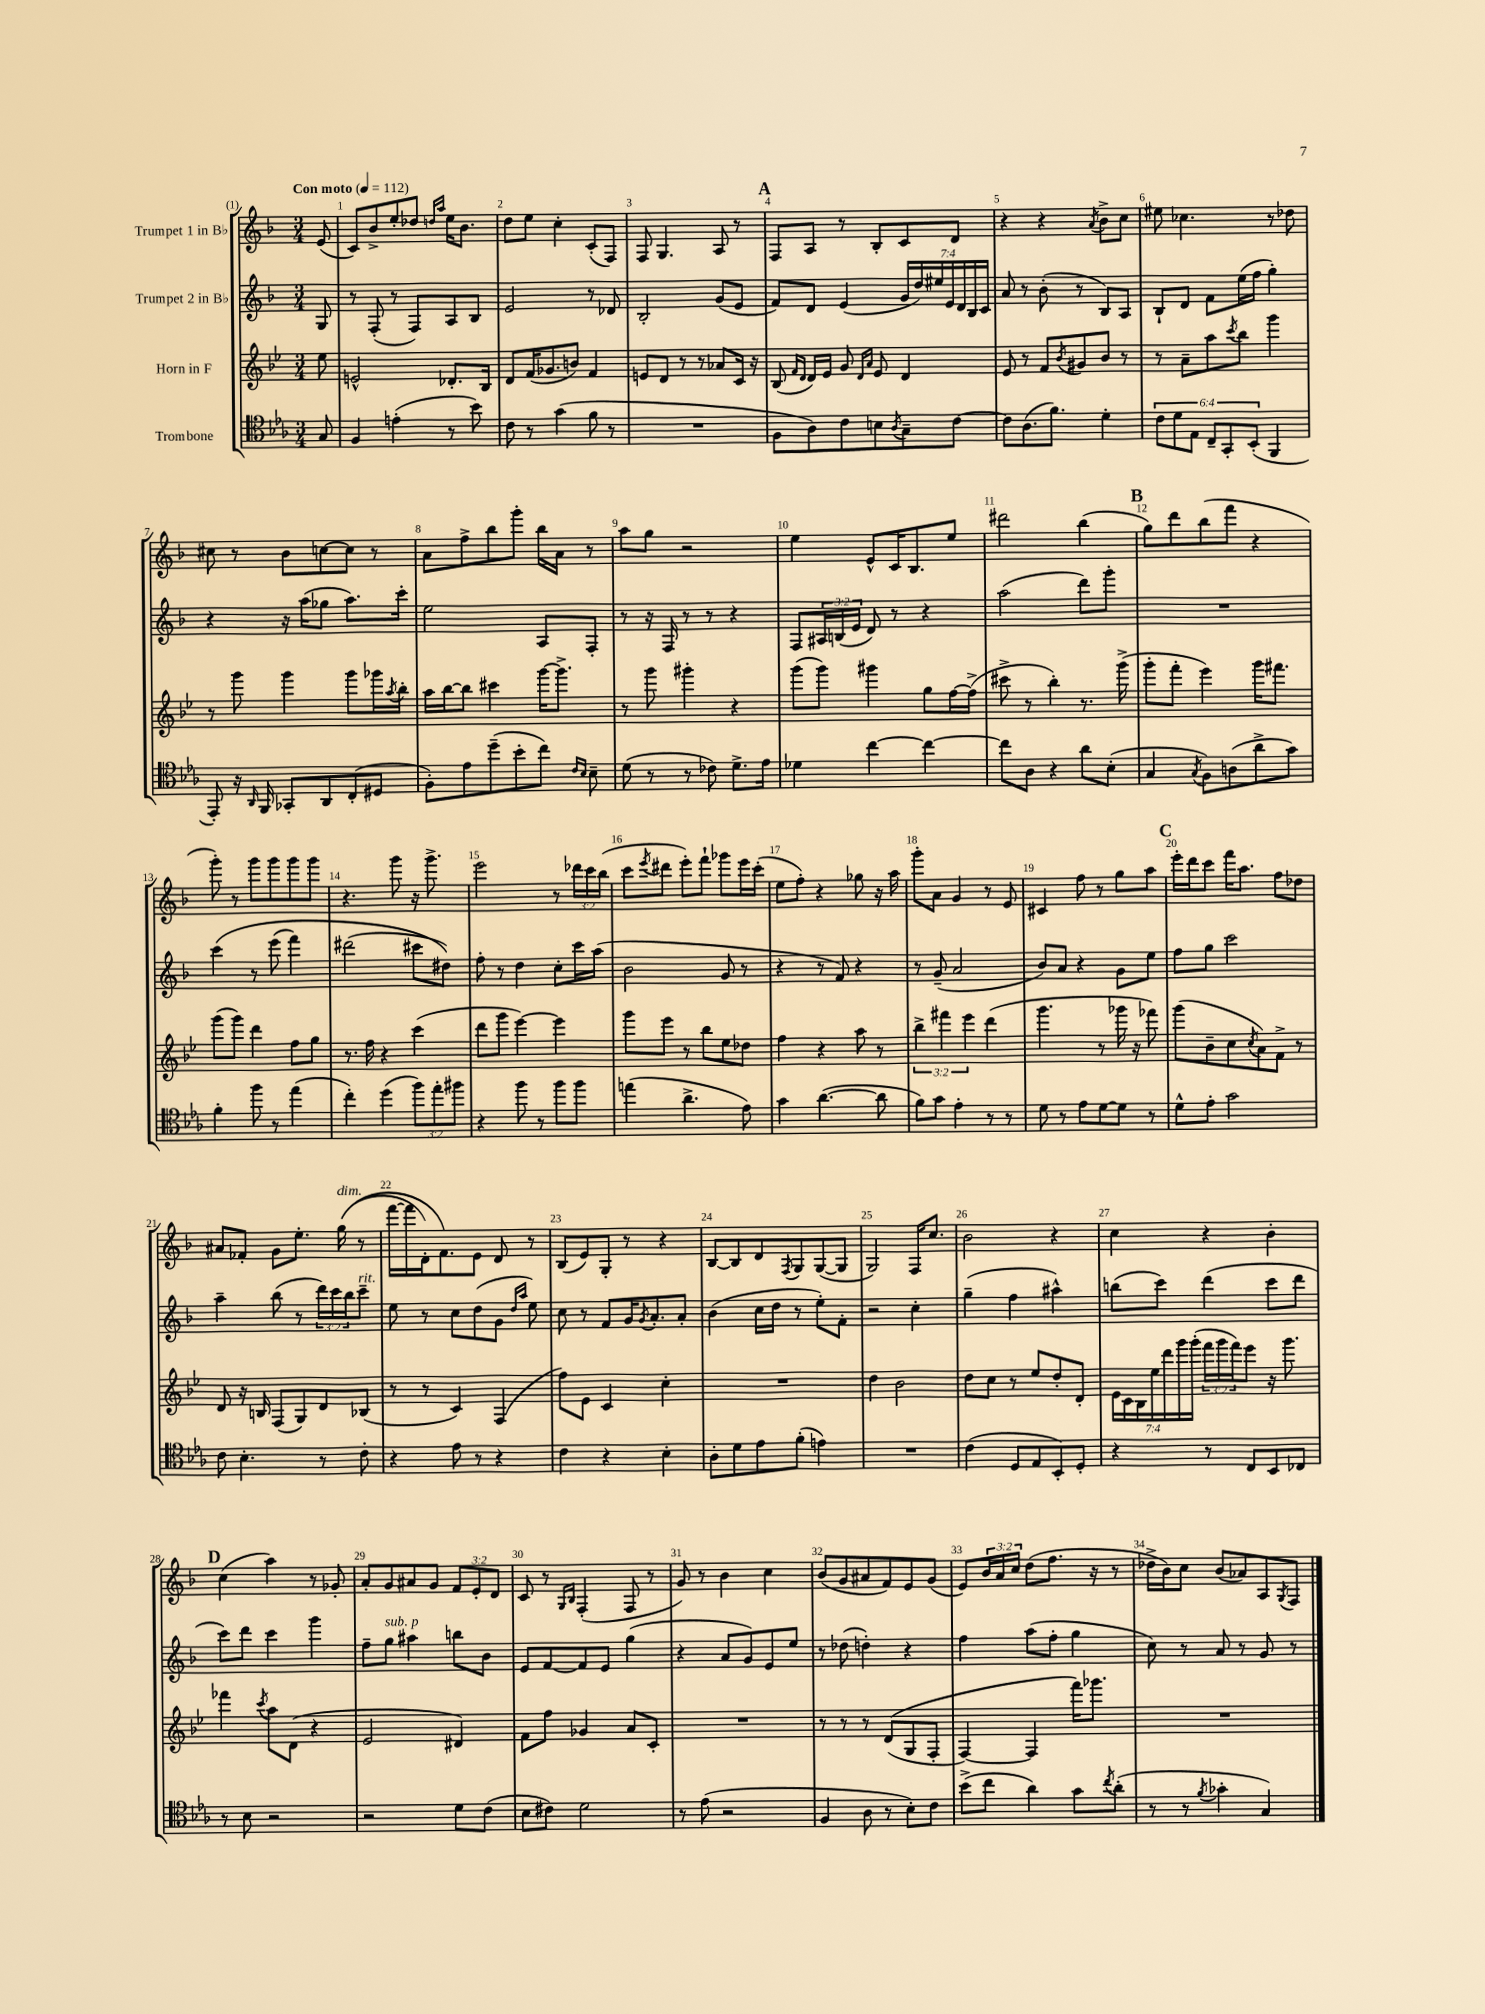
<<
\new StaffGroup <<
\new Staff = "s0" \with { instrumentName = "Trumpet 1 in Bb" } {
    \clef treble \key f \major \numericTimeSignature \time 3/4 \override Staff.TupletNumber.text = #tuplet-number::calc-fraction-text \partial 8 \tempo "Con moto" 4 = 112
    e'8( |
    c'8) bes'8-> e''8-. des''8 \grace { d''16 a''16 } e''16 bes'8. |
    d''8 e''8 c''4-. c'8-.( f8) |
    f8 g4. a8 r8 |
    \mark \markup { \bold "A" } f8 a8 r8 bes8-. c'8 d'8 |
    r4 r4 \acciaccatura { a'8 } bes'8-> c''8 |
    eis''8 ces''4. r8 des''8 |
    cis''8 r8 bes'8 c''8~ c''8 r8 |
    a'8 f''8-> bes''8 g'''8-. bes''16 a'16 r8 |
    a''8 g''8 r2 |
    e''4 e'8-^ c'16 bes8. e''8 |
    dis'''2 bes''4( |
    \mark \markup { \bold "B" } g''8) d'''8 bes''8( f'''8 r4 |
    g'''8-.) r8 g'''8 g'''8 g'''8 g'''8 |
    r4. g'''8 r16 g'''8.-> |
    e'''2 r8 \tuplet 3/2 { des'''16 c'''16 bes''16( } |
    c'''8 \acciaccatura { e'''8 } dis'''8 e'''8-.) f'''8-! ges'''8 e'''16 c'''16-.( |
    e''8 f''8-.) r4 ges''8 r16 a''16 |
    g'''8-. a'8 g'4 r8 e'8 |
    cis'4 f''8 r8 g''8 a''8 |
    \mark \markup { \bold "C" } e'''16-. d'''16 c'''8 f'''16 a''8. f''8 des''8 |
    ais'8 fes'8-. g'8 e''8.-. g''16^\markup { \italic "dim." }(\( r8 |
    f'''16~ f'''16 d'16-.) f'8.\) e'8 d'8 r8 |
    bes8( e'8) g8-. r8 r4 |
    bes8~ bes8 d'8 \acciaccatura { f8 } g8 g8~( g8 |
    g2) f16 c''8. |
    bes'2 r4 |
    c''4 r4 bes'4-. |
    \mark \markup { \bold "D" } c''4( a''4) r8 ges'8-. |
    a'8-. g'8 ais'8 g'8 \tuplet 3/2 { f'8 e'8-. d'8 } |
    c'8 r8 \grace { g16 bes16 } f4-.( f8 r8 |
    g'8) r8 bes'4 c''4 |
    bes'8( g'8 ais'8 f'8) e'8 g'8( |
    e'8) \tuplet 3/2 { bes'16 a'16 c''16 } d''8( f''8. r16 r8 |
    des''16-> bes'16) c''8 bes'8( aes'8) a8 \acciaccatura { g8 } f8 \bar "|." |
}
\new Staff = "s1" \with { instrumentName = "Trumpet 2 in Bb" } {
    \clef treble \key f \major \numericTimeSignature \time 3/4 \override Staff.TupletNumber.text = #tuplet-number::calc-fraction-text \partial 8
    g8 |
    r8 f8-.( r8 f8) a8 bes8 |
    e'2 r8 des'8 |
    bes2-. g'8( e'8 |
    \mark \markup { \bold "A" } f'8) d'8 e'4( \tuplet 7/4 { g'16 d''16) eis''16 e'16 d'16 bes16 c'16 } |
    a'8 r8 bes'8-.( r8 bes8) a8 |
    bes8-! d'8 f'8 e''16( f''16 g''4-.) |
    r4 r16 a''16( ges''8 a''8.) c'''16-. |
    e''2 a8 f8-. |
    r8 r16 f16 r8 r8 r4 |
    f8 \tuplet 3/2 { ais16 b16( e'16 } d'8) r8 r4 |
    a''2( d'''8) g'''8-. |
    \mark \markup { \bold "B" } R2. |
    c'''4\( r8 e'''8( f'''4) |
    dis'''2( cis'''8 dis''8)\) |
    f''8-. r8 d''4 c''8-. c'''16 a''16( |
    bes'2 g'8 r8 |
    r4 r8 f'8) r4 |
    r8 g'8--( a'2 |
    bes'8) a'8 r4 g'8 e''8 |
    \mark \markup { \bold "C" } f''8 g''8 c'''2 |
    a''4-- bes''8( r8 \tuplet 3/2 { d'''16) c'''16 bes''16 } c'''8--^\markup { \italic "rit." } |
    e''8 r8 c''8 d''8( g'8 \grace { d''16 a''16 } e''8) |
    c''8 r8 f'8 g'16 \acciaccatura { g'8 } a'8.-. a'8-. |
    bes'4( c''16 d''16 r8 e''8-.) f'8-. |
    r2 c''4-. |
    g''4--( f''4 ais''4-^) |
    b''8( c'''8) d'''4( c'''8 d'''8 |
    \mark \markup { \bold "D" } c'''8) d'''8 c'''4 g'''4 |
    f''8-- g''8^\markup { \italic "sub. p" } ais''4 b''8 bes'8 |
    e'8 f'8~ f'8 e'8 g''4( |
    r4 a'8 g'8) e'8 e''8 |
    r8 des''8( d''4-.) r4 |
    f''4 a''8( f''8-. g''4 |
    c''8) r8 a'8 r8 g'8 r8 \bar "|." |
}
\new Staff = "s2" \with { instrumentName = "Horn in F" } {
    \clef treble \key bes \major \numericTimeSignature \time 3/4 \override Staff.TupletNumber.text = #tuplet-number::calc-fraction-text \partial 8
    ees''8 |
    e'2-^ des'8.-. bes16 |
    d'8 f'16( ges'8. b'8) f'4 |
    e'8 d'8 r8 r8 aes'8 c'16 r16 |
    \mark \markup { \bold "A" } bes8( \grace { f'16 d'16 } d'16) ees'16 g'8 \grace { d'16 a'16 } ees'8 d'4 |
    ees'8 r8 f'8 \acciaccatura { bes'8 } gis'8 bes'8 r8 |
    r8 a'8-- a''8 \acciaccatura { c'''8 } bes''8 g'''4 |
    r8 g'''8 g'''4 g'''8 ges'''16 \acciaccatura { a''8 } bes''16-. |
    a''16 bes''16~ bes''8 cis'''4 g'''16~ g'''8.-> |
    r8 g'''8 gis'''4-. r4 |
    g'''8( g'''8) gis'''4 g''8 f''16~ f''16->( |
    cis'''8-> r8 bes''4-.) r8. g'''16->( |
    \mark \markup { \bold "B" } g'''8-. f'''8-. ees'''4) g'''16 fis'''8. |
    g'''8( g'''8) d'''4 f''8 g''8 |
    r8. f''16 r4 c'''4( |
    d'''8 g'''8 ees'''4~) ees'''4 |
    g'''8 ees'''8 r8 bes''8 ees''8 des''8 |
    f''4 r4 a''8 r8 |
    \tuplet 3/2 { bes''4-> fis'''4 ees'''4 } d'''4( |
    g'''4. r8 ges'''16 r16 fes'''8) |
    \mark \markup { \bold "C" } g'''8( bes'8-- c''8 \acciaccatura { c''8 } a'8) f'8-> r8 |
    d'8 r16 b16 f8( g8) d'8 bes8( |
    r8 r8 c'4) f4( |
    f''8) ees'8 c'4 c''4-. |
    R2. |
    d''4 bes'2 |
    d''8 c''8 r8 ees''8 d''8-. d'8-. |
    \tuplet 7/4 { ees'16 c'16 bes16 ees''16 d'''16 g'''16 g'''16-.( } \tuplet 3/2 { f'''16 g'''16 f'''16) } ees'''8 r16 g'''8. |
    \mark \markup { \bold "D" } fes'''4 \acciaccatura { c'''8 } a''8 d'8( r4 |
    ees'2 dis'4) |
    f'8 f''8 ges'4 a'8 c'8-. |
    R2. |
    r8 r8 r8 d'8(\( g8 f8-. |
    f4~) f4 f'''16\) ges'''8. |
    R2. \bar "|." |
}
\new Staff = "s3" \with { instrumentName = "Trombone" } {
    \clef tenor \key ees \major \numericTimeSignature \time 3/4 \override Staff.TupletNumber.text = #tuplet-number::calc-fraction-text \partial 8
    g8 |
    f4 e'4-.( r8 bes'8) |
    c'8 r8 g'4( f'8 r8 |
    R2. |
    \mark \markup { \bold "A" } f8 aes8) c'8 b8 \acciaccatura { aes8 } g8-- c'8~ |
    c'8 aes8.( f'8.) d'4-. |
    \tuplet 6/4 { c'8 d'8 ees8 c8-- g,8-. bes,8-.( } f,4 |
    ees,8-.) r16 \grace { aes,16 } f,16 ges,8-. aes,8 c8-.( dis8 |
    f8-.) ees'8 d''8--( bes'8-. c''8) \grace { c'16 bes16 } bes8-- |
    d'8( r8 r8 ces'8) d'8.-> ees'16 |
    des'4 c''4~ c''4~ |
    c''8 aes8 r4 aes'8 bes8-.( |
    \mark \markup { \bold "B" } g4 \acciaccatura { g8 } f8) a8( aes'8-> g'8) |
    f'4-. f''8 r8 ees''4( |
    c''4-.) d''4( \tuplet 3/2 { f''8) ees''8-. fis''8 } |
    r4 f''8 r8 f''8 f''8 |
    e''4( aes'4.-> ees'8) |
    g'4 aes'4.~( aes'8 |
    f'8) g'8 ees'4-. r8 r8 |
    d'8 r8 ees'8 d'8~ d'8 r8 |
    \mark \markup { \bold "C" } d'8-^ ees'8-. g'2 |
    c'8 bes4.-. r8 c'8-. |
    r4 ees'8 r8 r4 |
    c'4 r4 bes4-. |
    aes8-. d'8 ees'8 f'8-.( e'4) |
    R2. |
    c'4( d8 ees8 bes,8-.) d8-. |
    r4 r8 c8 bes,8 ces8 |
    \mark \markup { \bold "D" } r8 bes8 r2 |
    r2 d'8 c'8( |
    bes8 cis'8) d'2 |
    r8 ees'8( r2 |
    f4 aes8 r8 bes8-.) c'8 |
    bes'8->( c''8 aes'4) g'8 \acciaccatura { c''8 } aes'8-.( |
    r8 r8 \acciaccatura { f'8 } ges'4-. g4) \bar "|." |
}
>>
>>
\layout { \context { \Score \override BarNumber.break-visibility = ##(#f #t #t) barNumberVisibility = #all-bar-numbers-visible } }
